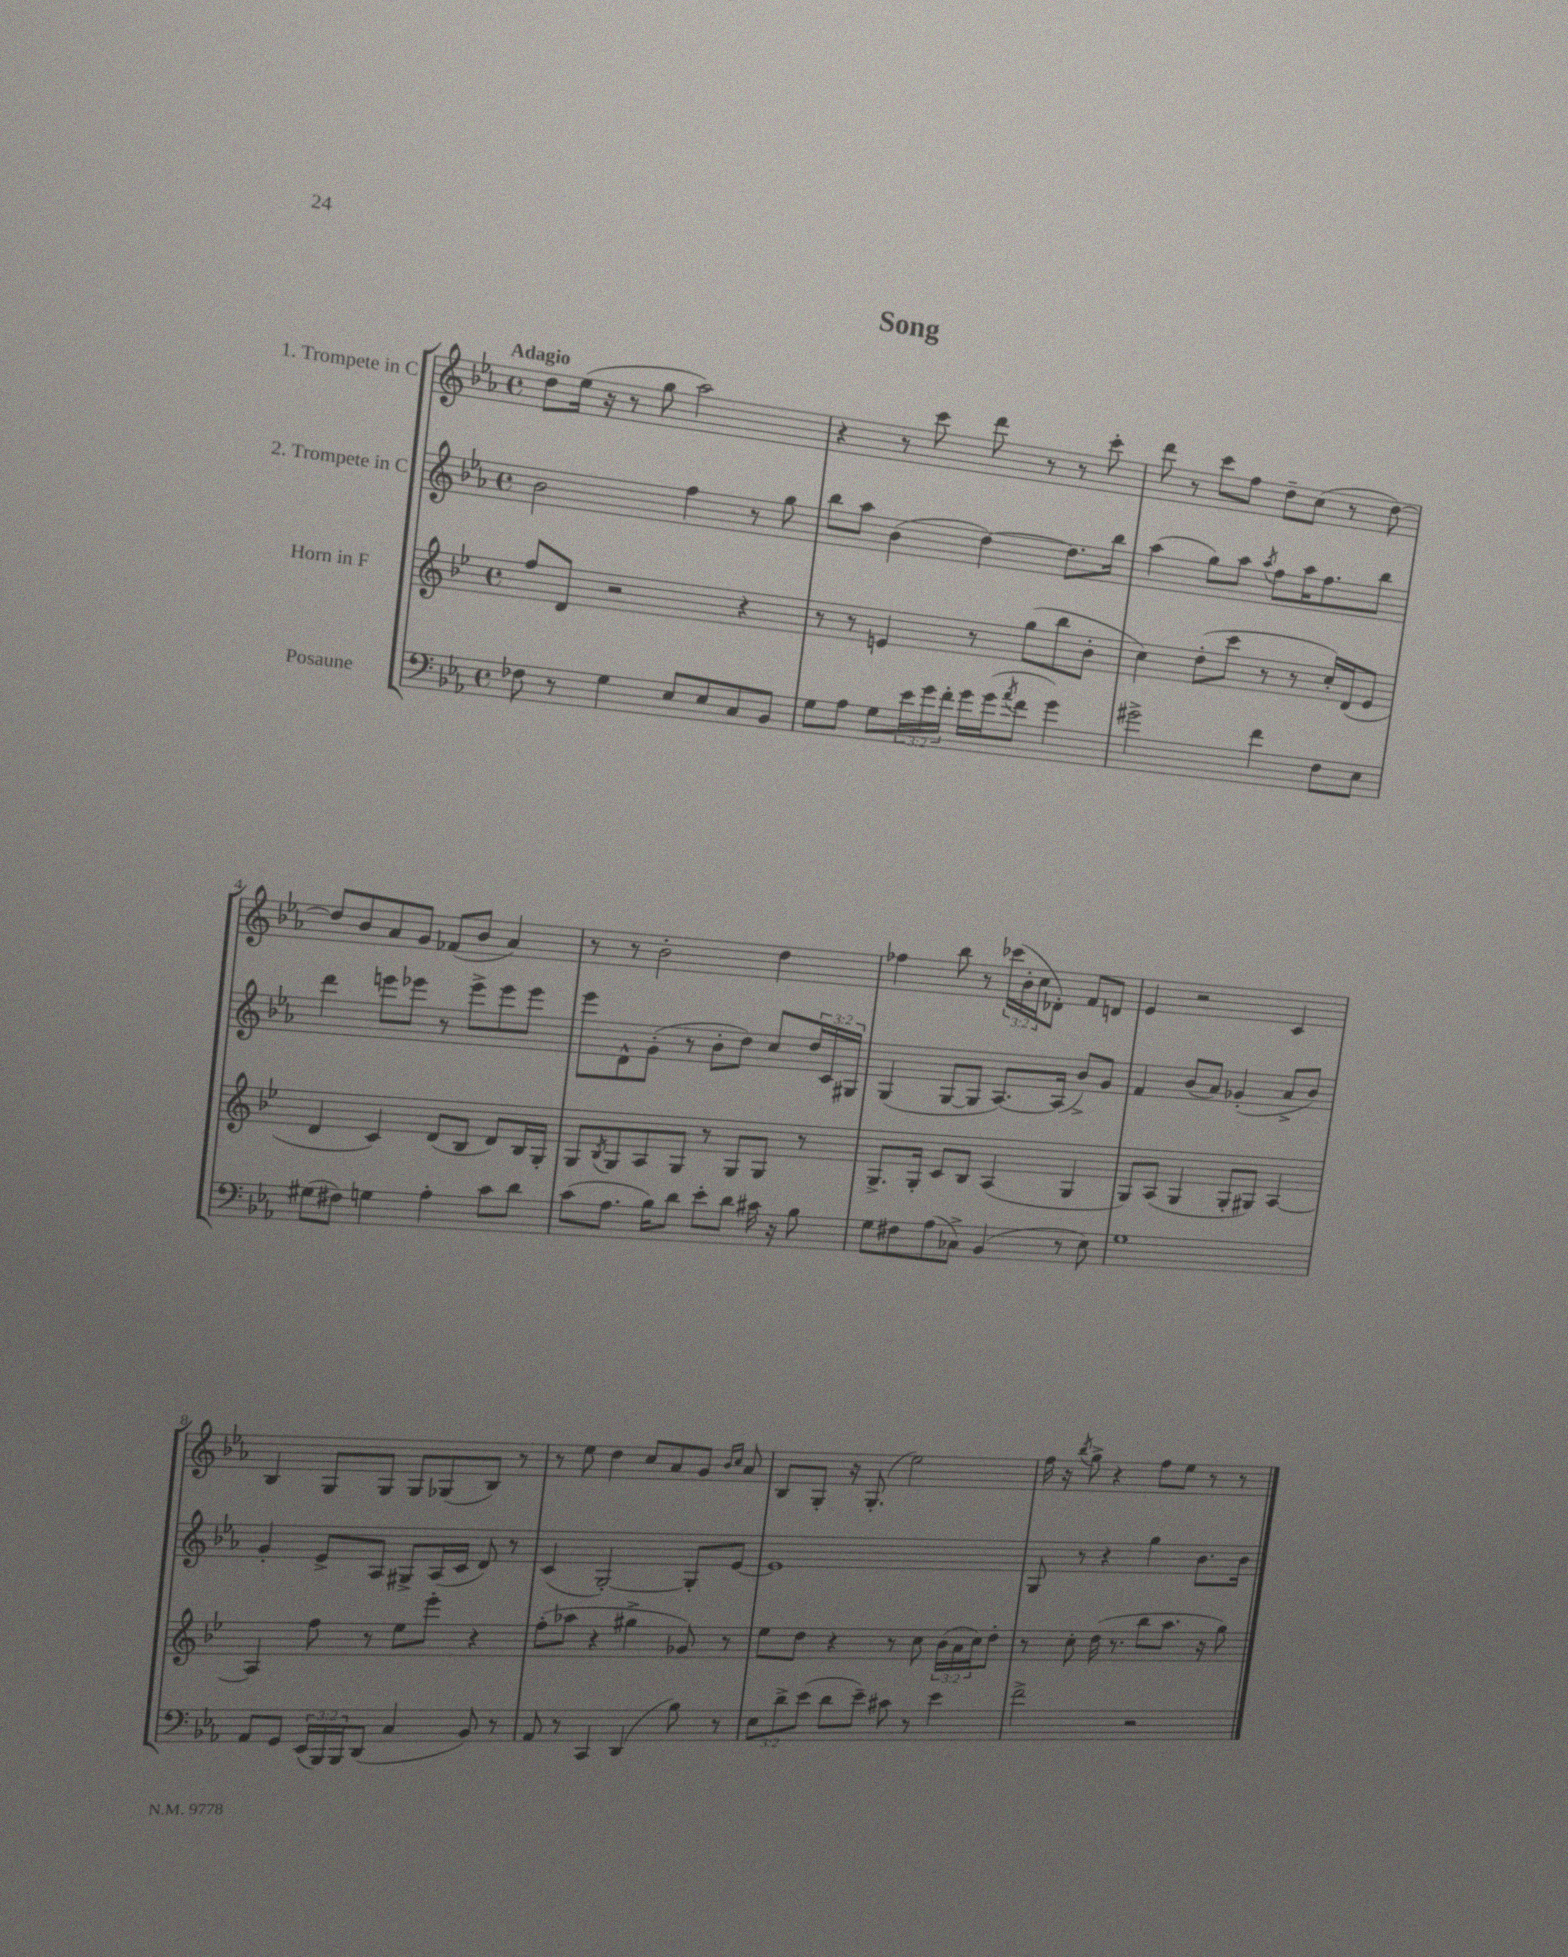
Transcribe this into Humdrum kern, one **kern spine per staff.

**kern	**kern	**kern	**kern
*staff4	*staff3	*staff2	*staff1
*clefF4	*clefG2	*clefG2	*clefG2
*k[b-e-a-]	*k[b-e-]	*k[b-e-a-]	*k[b-e-a-]
*M4/4	*M4/4	*M4/4	*M4/4
*met(c)	*met(c)	*met(c)	*met(c)
8F-	8ff	2b-	8dd
8r	8d	.	(16ee-
.	.	.	16r
4G	2r	.	8r
.	.	.	8gg
8E-	.	4ff	2aa-)
8E-	.	.	.
8C	4r	8r	.
8BB-	.	8gg	.
=	=	=	=
8G	8r	8bb-	4r
8A-	8r	8aa-	.
8G	4e	(4b-	8r
24e-	.	.	8ccc
24g	.	.	.
24f'	.	.	.
16g	8r	[4dd)	8ddd
(16g	.	.	.
8qa-	.	.	.
8f	(8gg	.	8r
4g)	8bb-	8.dd]	8r
.	8b-'	.	8ccc'
.	.	16bb-	.
=	=	=	=
2g#^	4cc)	(4aa-	8ddd
.	.	.	8r
.	(8dd'	8gg)	8ccc
.	8ccc	8aa-	8ff
.	.	8qaa-	.
4f	8r	8ff	8dd~
.	8r	16aa-	(8cc
.	.	8.ff	.
8F	16cc')	.	8r
.	(16d	.	.
8E-	8e-	8bb-	[8dd)
=	=	=	=
(8G#	4d	4ddd	8dd]
8F#)	.	.	8b-
4G	4c)	8eee	8a-
.	.	8eee-	8g
4A-'	(8d	8r	(8f-
.	8B-	8eee-^	8b-
8c	8d)	8eee-	4a-)
8d	16B-	8eee-	.
.	16G'	.	.
=	=	=	=
(8c	8G	8eee-	8r
.	8qB-	.	.
8.A-	8G	8d^^	8r
.	8A	(8g'	2b-'
16B-)	.	.	.
8d	8G	8r	.
8e-'	8r	8b-'	.
8d	8G	8dd)	.
16c#	8G	8cc	4dd
16r	.	.	.
8B-	8r	24dd	.
.	.	24c	.
.	.	24G#	.
=	=	=	=
8G	8.G^	(4G	4ff-
8F#	.	.	.
.	16G'	.	.
(8A-	8c	[8G	8bb-
8C-^)	8B-	8G]	8r
(4BB-	(4A	[8.A-)	(24ccc-
.	.	.	24b-'
.	.	.	24cc
.	.	.	8d-')
.	.	(16A-]	.
8r	4G	8b-^)	8f
8E-)	.	8g	8d
=	=	=	=
1G	8G)	4f	4e-
.	(8A	.	.
.	4G	(8b-	2r
.	.	8a-)	.
.	8G'	(4g-'	.
.	8G#)	.	.
.	[4A	8a-^	4c
.	.	8b-)	.
=	=	=	=
8AA-	4A]	4g'	4B-
8GG	.	.	.
(24EE-	8ff	8e-^	8G
24BBB-)	.	.	.
24BBB-	.	.	.
(8DD	8r	8A-	8G
4C	8ee-	8G#^	8G
.	8eee-'	(16A-	(8G-
.	.	16c	.
8BB-)	4r	8d)	8B-)
8r	.	8r	8r
=	=	=	=
8AA-	(8ff'	(4c	8r
8r	8aa-	.	8ee-
4CC	4r	[2G')	4dd
(4DD	4gg#^	.	8cc
.	.	.	8a-
8B-)	8g-)	8G']	8g
.	.	.	16qqb-
.	.	.	16qqcc
8r	8r	[8e-	8a-
=	=	=	=
12E-	8ee-	1e-]	8B-
12d^	.	.	.
.	8dd	.	8G'
(12e-	.	.	.
8d	4r	.	16r
.	.	.	(8.G'
8e-~)	.	.	.
8c#	8r	.	2ee-)
8r	8cc	.	.
4e-	(24b-	.	.
.	24a	.	.
.	24cc)	.	.
.	8dd'	.	.
=	=	=	=
2f^	8r	8G	16ff
.	.	.	16r
.	.	.	8qbb-
.	8cc'	8r	8gg^
.	(16dd	4r	4r
.	8.r	.	.
2r	8bb-	4gg	8ff
.	8.aa	.	8ee-
.	.	8.b-	8r
.	16r	.	.
.	8gg)	.	8r
.	.	16b-	.
==	==	==	==
*-	*-	*-	*-
